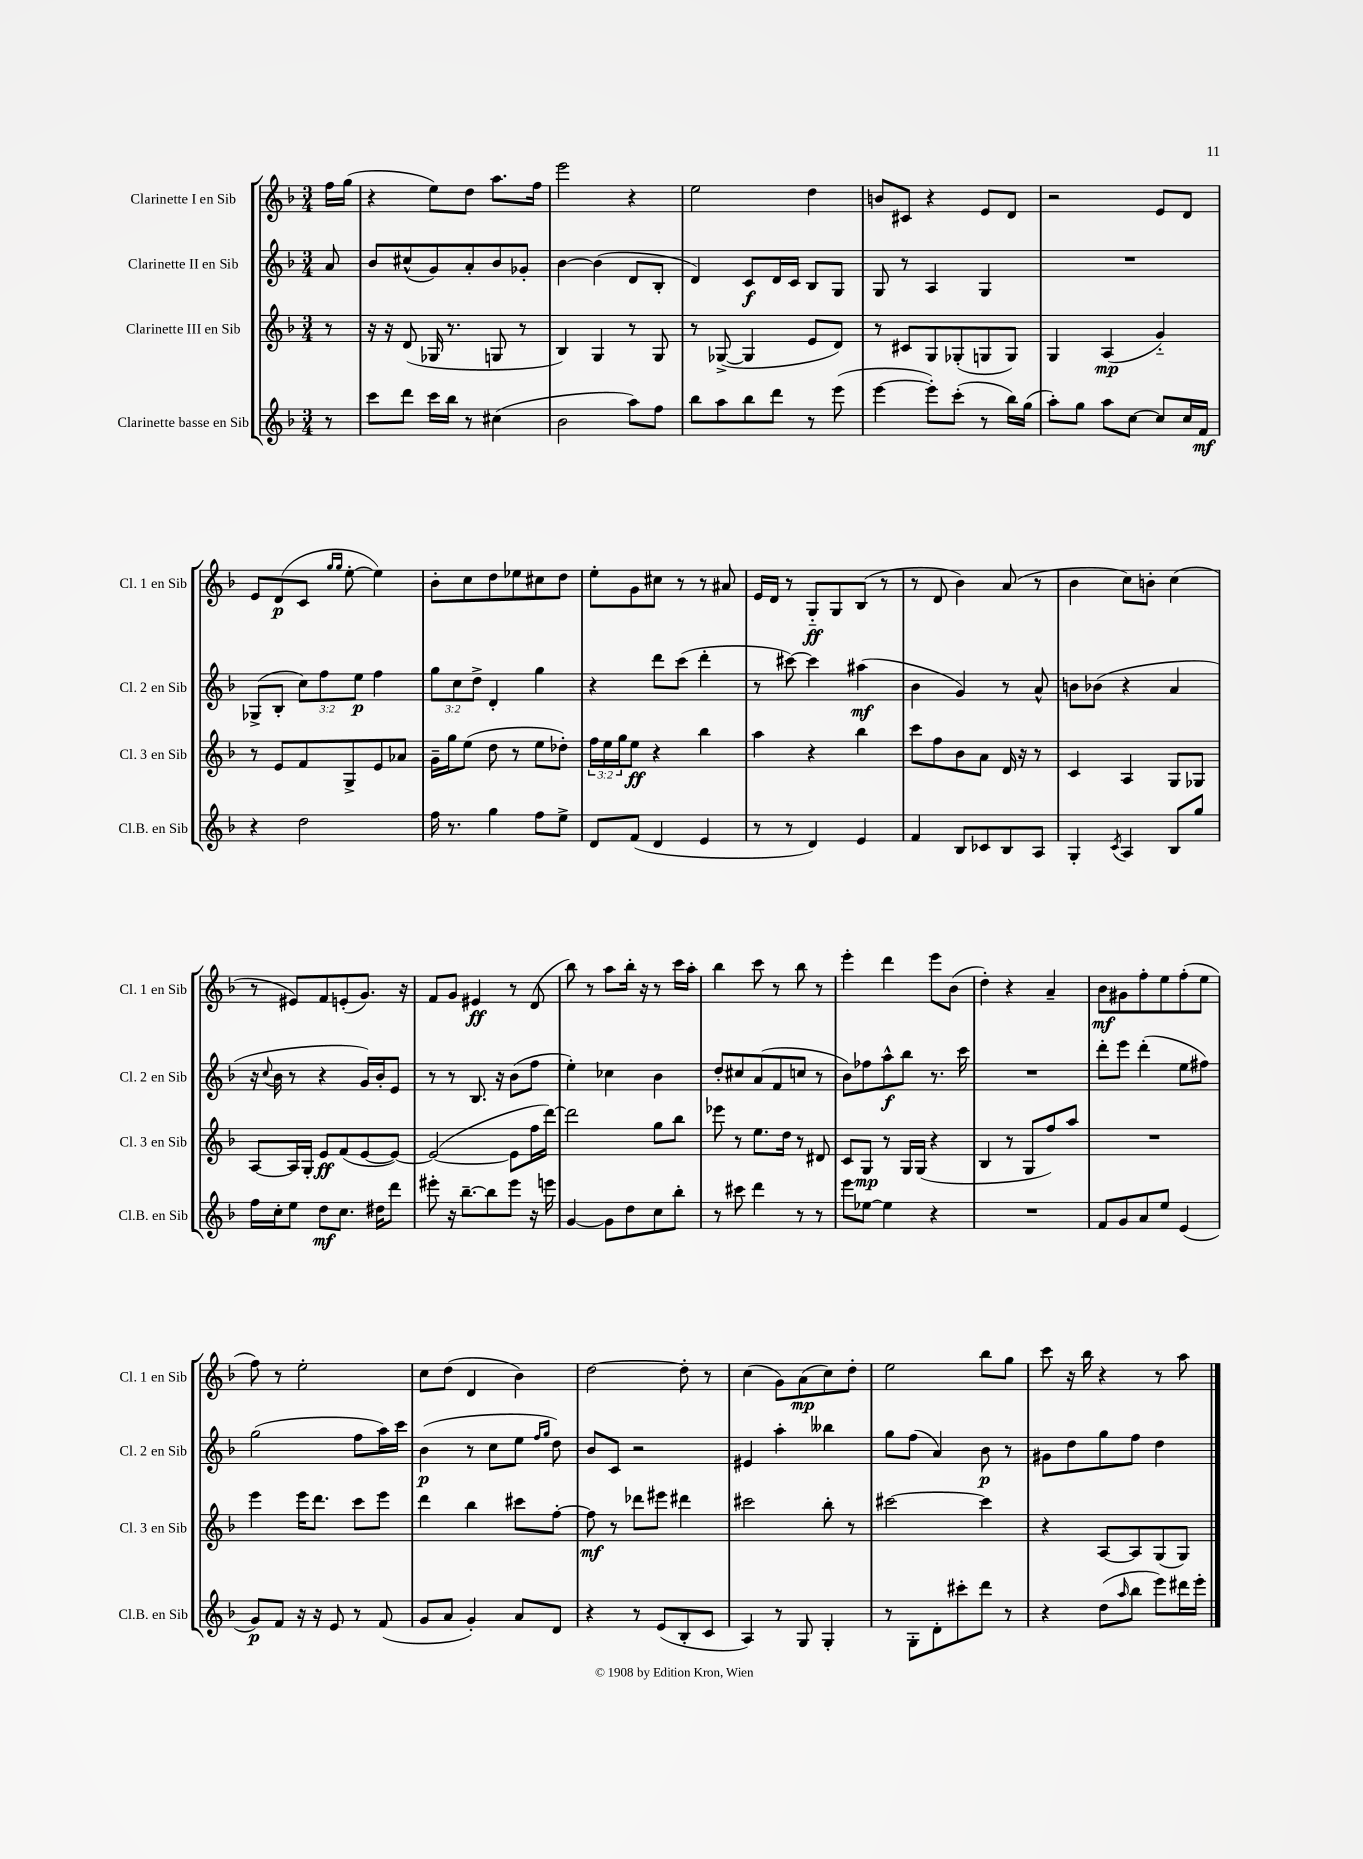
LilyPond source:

<<
\new StaffGroup <<
\new Staff = "s0" \with { instrumentName = "Clarinette I en Sib" shortInstrumentName = "Cl. 1 en Sib" } {
    \clef treble \key f \major \numericTimeSignature \time 3/4 \partial 8
    f''16 g''16( |
    r4 e''8) d''8 a''8. f''16 |
    e'''2 r4 |
    e''2 d''4 |
    b'8 cis'8 r4 e'8 d'8 |
    r2 e'8 d'8 |
    e'8 d'8\p( c'8 \grace { g''16 g''16 } e''8~-. e''4) |
    bes'8-. c''8 d''8 ees''8 cis''8 d''8 |
    e''8-. g'8 cis''8 r8 r8 ais'8 |
    e'16 d'16 r8 g8-_\ff g8 bes8( r8 |
    r8 d'8 bes'4) a'8( r8 |
    bes'4 c''8) b'8-. c''4( |
    r8 eis'8) f'8 e'8-.( g'8.) r16 |
    f'8 g'8 eis'4\ff r8 d'8( |
    bes''8) r8 a''8 bes''16-. r16 r8 c'''16 a''16-. |
    bes''4 c'''8 r8 bes''8 r8 |
    e'''4-. d'''4 e'''8 bes'8( |
    d''4-.) r4 a'4-- |
    bes'8\mf gis'8 f''8-. e''8 f''8-.( e''8 |
    f''8) r8 e''2-. |
    c''8 d''8( d'4 bes'4) |
    d''2~ d''8-. r8 |
    c''4( g'8) a'8\mp( c''8) d''8-. |
    e''2 bes''8 g''8 |
    c'''8 r16 bes''16 r4 r8 a''8 \bar "|." |
}
\new Staff = "s1" \with { instrumentName = "Clarinette II en Sib" shortInstrumentName = "Cl. 2 en Sib" } {
    \clef treble \key f \major \numericTimeSignature \time 3/4 \override Staff.TupletNumber.text = #tuplet-number::calc-fraction-text \partial 8
    a'8 |
    bes'8 cis''8-^( g'8) a'8-. bes'8 ges'8-. |
    bes'4~ bes'4( d'8 bes8-. |
    d'4) c'8\f d'16 c'16 bes8 g8 |
    g8 r8 a4 g4 |
    R2. |
    ges8->( bes8-. \tuplet 3/2 { c''8) f''8 e''8\p } f''4 |
    \tuplet 3/2 { g''8 c''8 d''8-> } d'4-. g''4 |
    r4 d'''8 c'''8( d'''4-. |
    r8 cis'''8~) cis'''4 ais''4\mf( |
    bes'4 g'4) r8 a'8-^ |
    b'8 bes'8( r4 a'4 |
    r16 \appoggiatura { c''8 } bes'16 r8 r4 g'16) bes'16-. e'8 |
    r8 r8 bes8. r16 bes'8( f''8 |
    e''4-.) ces''4 bes'4 |
    d''8-. cis''8 a'8( f'8 c''8 r8 |
    bes'8) fes''8 a''8-^\f bes''8 r8. c'''16 |
    R2. |
    d'''8-. e'''8 d'''4-.( e''8 fis''8) |
    g''2( f''8 a''16) c'''16 |
    bes'4\p( r8 c''8 e''8 \grace { f''16 g''16 } d''8) |
    bes'8 c'8 r2 |
    eis'4 a''4-. beses''4 |
    g''8 f''8( a'4) bes'8\p r8 |
    gis'8 d''8 g''8 f''8 d''4 \bar "|." |
}
\new Staff = "s2" \with { instrumentName = "Clarinette III en Sib" shortInstrumentName = "Cl. 3 en Sib" } {
    \clef treble \key f \major \numericTimeSignature \time 3/4 \override Staff.TupletNumber.text = #tuplet-number::calc-fraction-text \partial 8
    r8 |
    r16 r16 d'8( ges16 r8. g8 r8 |
    bes4) g4 r8 g8 |
    r8 ges8~->( ges4 e'8 d'8) |
    r8 cis'8 g8 ges8-.( g8 g8) |
    g4 a4\mp( g'4-_) |
    r8 e'8 f'8 g8-> e'8 aes'8 |
    g'16-- g''16 e''8( d''8 r8 e''8 des''8-.) |
    \tuplet 3/2 { f''16 e''16 g''16 } e''8\ff r4 bes''4 |
    a''4 r4 bes''4 |
    c'''8 f''8 bes'8 a'8 d'16 r16 r8 |
    c'4 a4 g8 ges8 |
    a8~ a16 g16-. e'8\ff f'8( e'8~ e'8~) |
    e'2~( e'8 f''16 d'''16~) |
    d'''2 g''8 bes''8 |
    ees'''8 r8 e''8. d''16 r8 dis'8 |
    c'8 g8\mp r8 g16 g16( r4 |
    bes4 r8 g8 f''8) a''8 |
    R2. |
    e'''4 e'''16 d'''8. c'''8 e'''8 |
    d'''4 bes''4 cis'''8 f''8~-. |
    f''8\mf r8 des'''8 eis'''8 dis'''4 |
    cis'''2 bes''8-. r8 |
    cis'''2~ cis'''4 |
    r4 a8~ a8 g8( g8) \bar "|." |
}
\new Staff = "s3" \with { instrumentName = "Clarinette basse en Sib" shortInstrumentName = "Cl.B. en Sib" } {
    \clef treble \key f \major \numericTimeSignature \time 3/4 \partial 8
    r8 |
    c'''8 d'''8 c'''16 bes''16 r8 cis''4( |
    bes'2 a''8) f''8 |
    bes''8 a''8 bes''8 d'''8 r8 e'''8( |
    e'''4~ e'''8-.) c'''8-.( r8 bes''16) g''16( |
    a''8-.) g''8 a''8 c''8~ c''8 c''16 f'16\mf |
    r4 d''2 |
    f''16 r8. g''4 f''8 e''8-> |
    d'8 f'8( d'4 e'4 |
    r8 r8 d'4) e'4 |
    f'4 bes8 ces'8 bes8 a8 |
    g4-. \acciaccatura { c'8 } a4 bes8 g''8 |
    f''16 c''16-. e''8 d''8\mf c''8. dis''16 d'''8 |
    eis'''8-. r16 bes''8.~-- bes''8 eis'''8 r16 e'''16 |
    g'4~ g'8 d''8 c''8 bes''8-. |
    r8 cis'''8 d'''4 r8 r8 |
    e'''8 ees''8~ ees''4 r4 |
    R2. |
    f'8 g'8 a'8 e''8 e'4( |
    g'8\p) f'8 r16 r16 e'8 r8 f'8( |
    g'8 a'8 g'4-.) a'8 d'8 |
    r4 r8 e'8( bes8-. c'8 |
    a4) r8 g8 g4-. |
    r8 g8-. d'8-. cis'''8-. d'''8 r8 |
    r4 d''8( \grace { a''16 } bes''8 e'''8) dis'''16 e'''16-. \bar "|." |
}
>>
>>
\layout { \context { \Score \remove "Bar_number_engraver" } }
